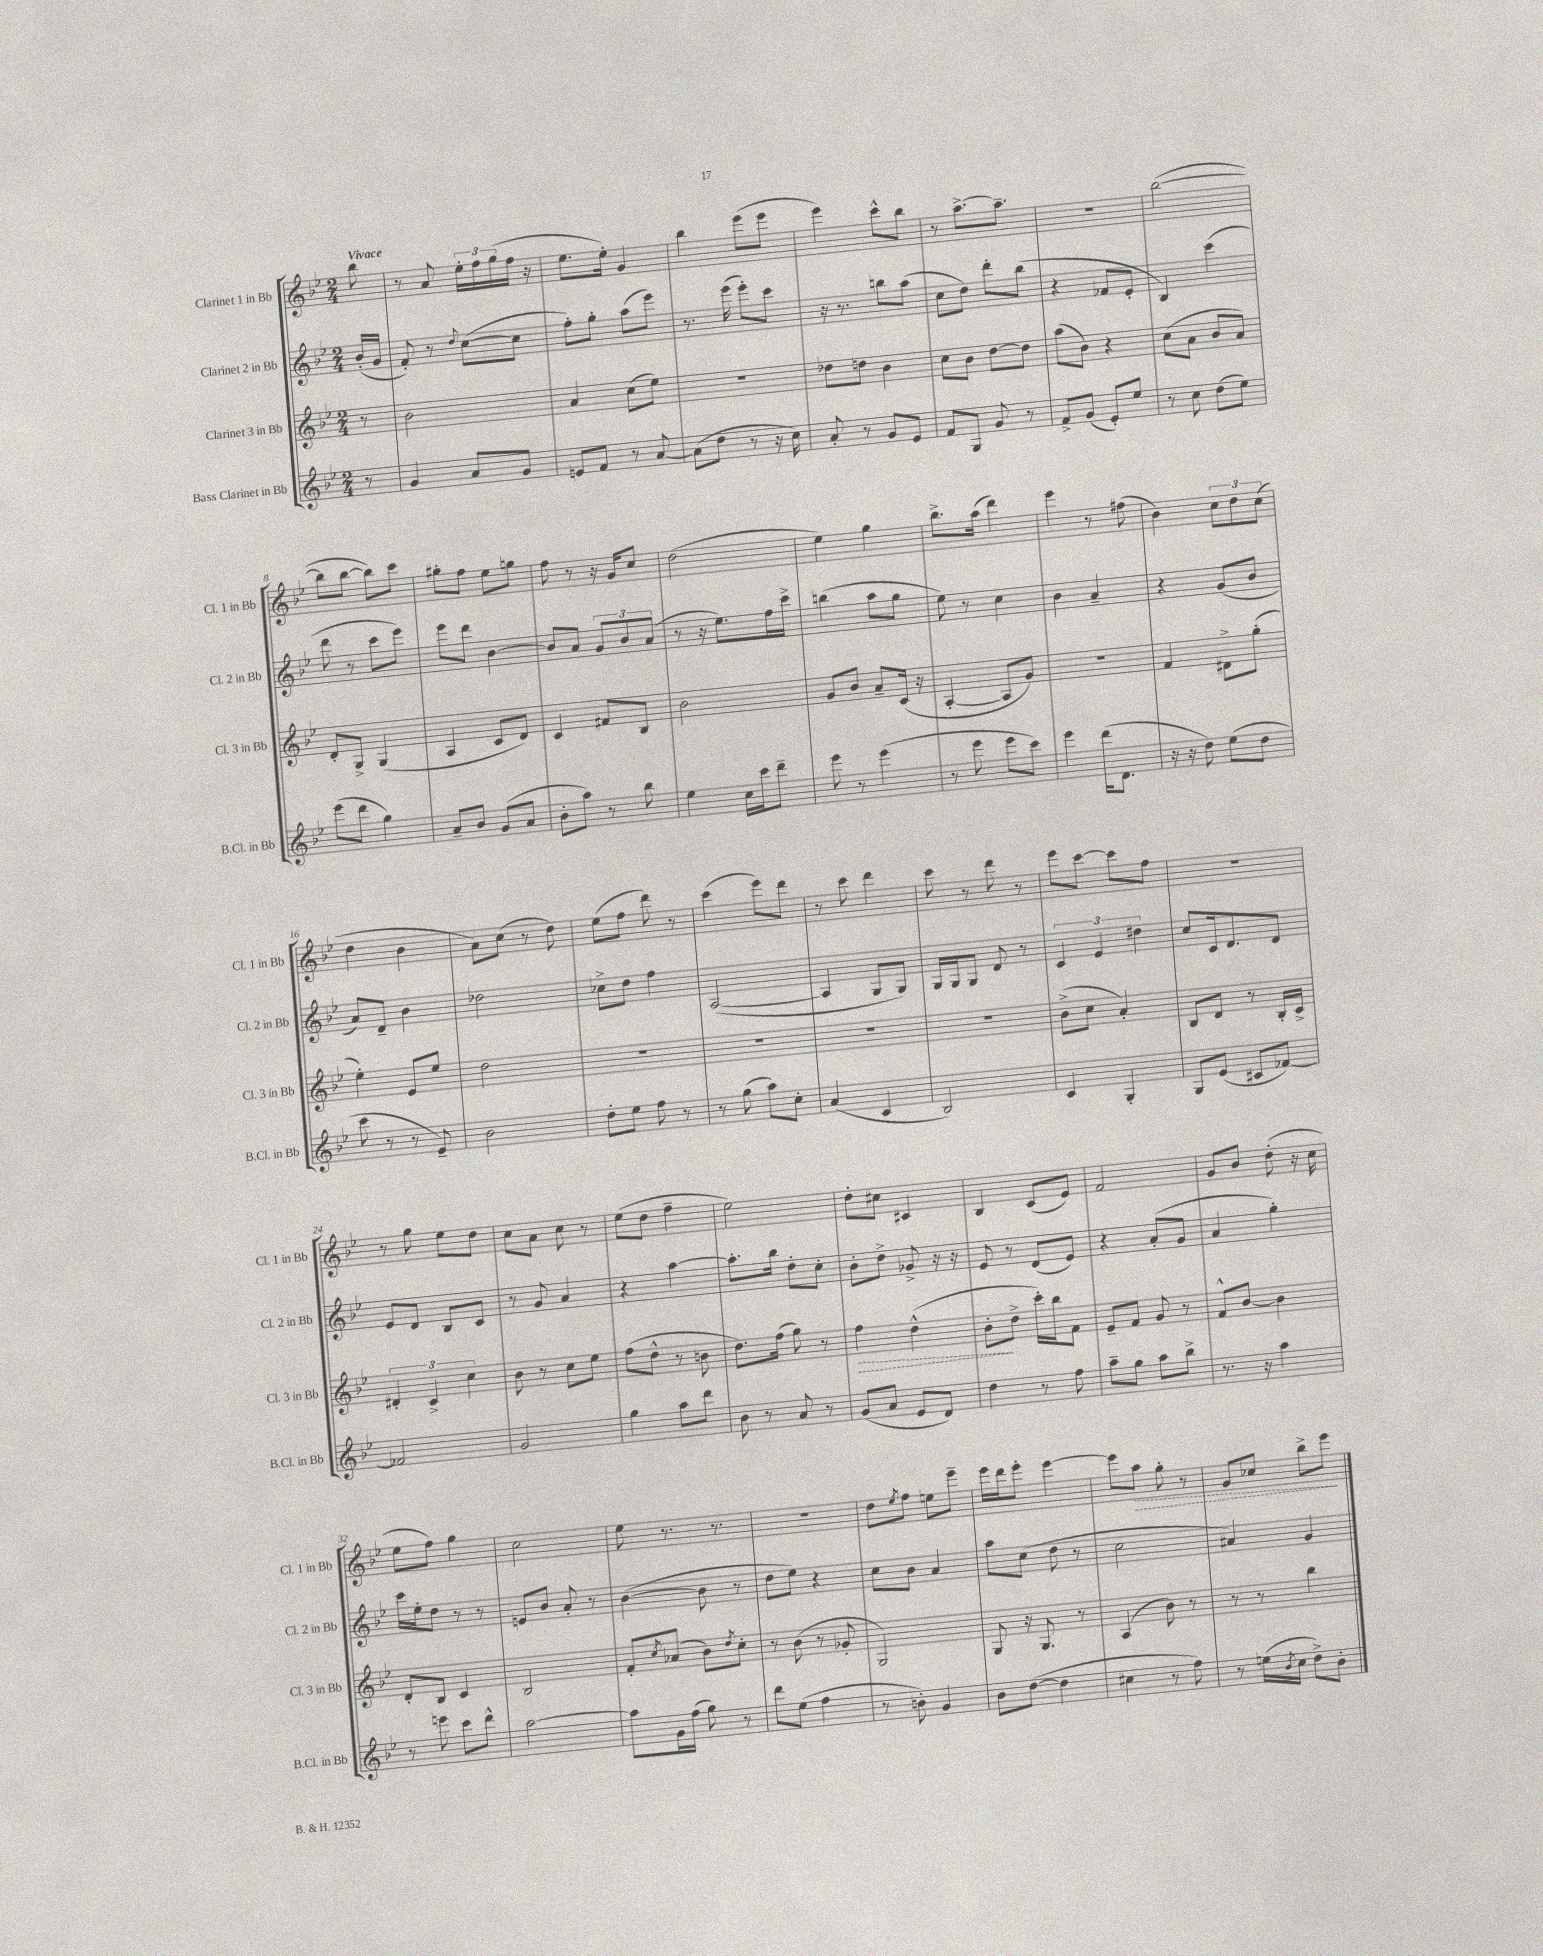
<<
\new StaffGroup <<
\new Staff = "s0" \with { instrumentName = "Clarinet 1 in Bb" shortInstrumentName = "Cl. 1 in Bb" } {
    \clef treble \key bes \major \numericTimeSignature \time 2/4 \partial 8 \tempo "Vivace"
    bes''8 |
    r8 a'8 \tuplet 3/2 { ees''16-. f''16 g''16( } f''16 r16 |
    ees''8. ees''16-.) g'4 |
    bes''4 ees'''8( ees'''8 |
    ees'''4) c'''8-^ bes''8 |
    r8 a''8.~-> a''8.-- |
    r2 |
    bes''2~( |
    bes''8 bes''8~ bes''8) c'''8 |
    gis''8-. f''8 ees''8 g''8 |
    f''8 r8 r16 g'16 c''8 |
    d''2( |
    ees''4) g''4 |
    bes''8.-> a''16( d'''4) |
    ees'''4 r8 fis''8( |
    bes'4) \tuplet 3/2 { c''8 d''8 c''8( } |
    d''4 bes'4 |
    a'8) c''8( r8 d''8) |
    ees''8( f''8 d'''8) r8 |
    c'''4( ees'''8) d'''8 |
    r8 c'''8 d'''4 |
    c'''8 r8 d'''8 r8 |
    ees'''8 c'''8~ c'''8 f''8 |
    r2 |
    r8 g''8 ees''8 d''8 |
    c''8 a'8 c''8 r8 |
    ees''8( d''8 f''4-- |
    ees''2) |
    d''8-. cis''8 cis'4 |
    bes4 c'8( ees'8) |
    f'2 |
    g'8 bes'8 d''8-.( r16 c''16 |
    ees''8 f''8) g''4 |
    c''2 |
    ees''8 r8. r8. |
    r2 |
    d''8 \acciaccatura { ees''8 } f''8 e''8 ees'''8-- |
    ees'''16 d'''16 ees'''8-. ees'''4~ |
    ees'''8 \once \override Hairpin.style = #'dashed-line a''8\> g''8-. r8 |
    g'8 ces''8 bes''8-> ees'''8\! \bar "|." |
}
\new Staff = "s1" \with { instrumentName = "Clarinet 2 in Bb" shortInstrumentName = "Cl. 2 in Bb" } {
    \clef treble \key bes \major \numericTimeSignature \time 2/4 \partial 8
    bes'16-.( g'16 |
    f'8-.) r8 \appoggiatura { d''8 } c''8~( c''8 |
    f''8-.) g''8-. a''8( ees'''8) |
    r8. ees'''16( ees'''8-.) c'''8 |
    r16 r8. b''8 a''8( |
    c''8 d''8) d'''8-. bes''8( |
    r4 fes'8 ees'8-. |
    bes4) c'''4( |
    d'''8 r8 c'''8 ees'''8) |
    ees'''8 d'''8 bes'4~ |
    bes'8 a'8 \tuplet 3/2 { g'8 bes'8 a'8( } |
    r8 r16 ees''8.) f''16 c'''16-> |
    b''4( a''8 g''8 |
    ees''8) r8 c''4 |
    bes'4 a'4-- |
    r4 g'8( bes'8 |
    a'8) d'8-- bes'4 |
    des''2 |
    ces''8-> d''8 f''4 |
    a2~( |
    a4 g8 g8) |
    g16 g16 g8 d'8 r8 |
    \tuplet 3/2 { c'4 ees'4 dis''4 } |
    c''8 c'16 d'8. d'8 |
    ees'8 d'8 bes8 c'8 |
    r8 g'8 a'4 |
    r4 a''4~ |
    a''8.-. bes''16 d''8-. c''8-. |
    bes'8-. d''8-> ges'8-> r16 r16 |
    ees'8 r8 d'8( ees'8) |
    r4 a'8-.( g'8 |
    a'4 g''4-.) |
    c'''16 ees''16-. d''8 r8 r8 |
    e'8 bes'8 a'8-. r8 |
    bes'4~( bes'8 r8 |
    d''8 ees''8) r4 |
    c''8 bes'8 a'4 |
    a''8 c''8( d''8 r8 |
    c''2 |
    ais'4) g'4 \bar "|." |
}
\new Staff = "s2" \with { instrumentName = "Clarinet 3 in Bb" shortInstrumentName = "Cl. 3 in Bb" } {
    \clef treble \key bes \major \numericTimeSignature \time 2/4 \partial 8
    r8 |
    bes'2 |
    a'4 c''8( ees''8) |
    R2 |
    des''8 d''8 bes'4 |
    c''8 bes'8 d''8~ d''8 |
    a''8( bes'8) r4 |
    c''8( a'8 bes'8 a'8) |
    d'8-. g8-> g4( |
    a4 c'8 d'8) |
    c'4 fis'8 bes8 |
    bes'2 |
    g'8 bes'8 a'8-- c'16( r16 |
    a4~-. a8 g'8) |
    r2 |
    f'4 dis'8-> g''8-.( |
    ees''4-.) ees'8 ees''8 |
    d''2 |
    R2 |
    R2 |
    R2 |
    R2 |
    bes'8->( c''8 a'4-.) |
    bes8 d'8 r8 bes16-. c'16-> |
    \tuplet 3/2 { dis'4-. c'4-> c''4 } |
    bes'8 r8 c''8 ees''8 |
    f''8( d''8-^ r8 b'8 |
    d''8.) f''16( g''8) r8 |
    \once \override Hairpin.style = #'dashed-line f''4\> d''4-^( |
    bes'8-.\! d''8-> c'''16-.) bes''16 f'8 |
    ees'8-- f'8 g'8 r8 |
    f'8-^ bes'8~ bes'4 |
    d'8-. bes8 c'4 |
    bes2 |
    f'8-. \acciaccatura { c''8 } aes'8( bes'8) \acciaccatura { d''8 } c''8-. |
    r8 bes'8( r8 ges'8-. |
    g2) |
    g8 r16 g8. r8 |
    a4( bes'8) r8 |
    r8 r8 bes''4 \bar "|." |
}
\new Staff = "s3" \with { instrumentName = "Bass Clarinet in Bb" shortInstrumentName = "B.Cl. in Bb" } {
    \clef treble \key bes \major \numericTimeSignature \time 2/4 \partial 8
    r8 |
    g'4 a'8 g'8 |
    e'8 f'8 r8 a'8~ |
    a'8( d''8 r8 r16 c''16) |
    a'8-. r8 g'8 ees'8 |
    f'8 g8 g'8 r8 |
    f'8-> g'8( ees'8-.) ees''8 |
    r8 c''8 d''8( ees''8) |
    ees'''8( d'''8 g''4) |
    a'8-- bes'8 g'8( a'8 |
    bes'8-. a''8) r8 bes''8 |
    ees''4 c''16 c'''16 d'''8-- |
    ees'''8 r8 ees'''4( |
    r8 ees'''8 ees'''8 c'''8) |
    ees'''4 d'''16( d'8. |
    r16 r16 d''8) ees''8( d''8 |
    c'''8 r8 r8 ees'8--) |
    bes'2 |
    d''8-. ees''8 f''8 r8 |
    r8 g''8( a''8) c''8-. |
    a'4( c'4 |
    bes2) |
    c'4 g4-. |
    g8 ees'8( cis'8 fes'8~) |
    fes'2 |
    g'2 |
    g''4 a''8 d'''8 |
    bes'8 r8 a'8 r8 |
    g'8( a'8 ees'8 d'8) |
    d''4 r8 f''8 |
    a''8-- g''8 a''8 bes''8-> |
    r8. r16 a''4 |
    r8 e'''8 c'''8 d'''8-^ |
    a''2~ |
    a''8 g'16 f''16( g''8) r8 |
    d'''8 ees''8( f''4 |
    r8 b'8-.) g'4 |
    bes'8 d''8~( d''4 |
    cis''4 r8 f''8) |
    r8 e''16( \acciaccatura { bes'8 } c''16 d''8->) bes'8-. \bar "|." |
}
>>
>>
